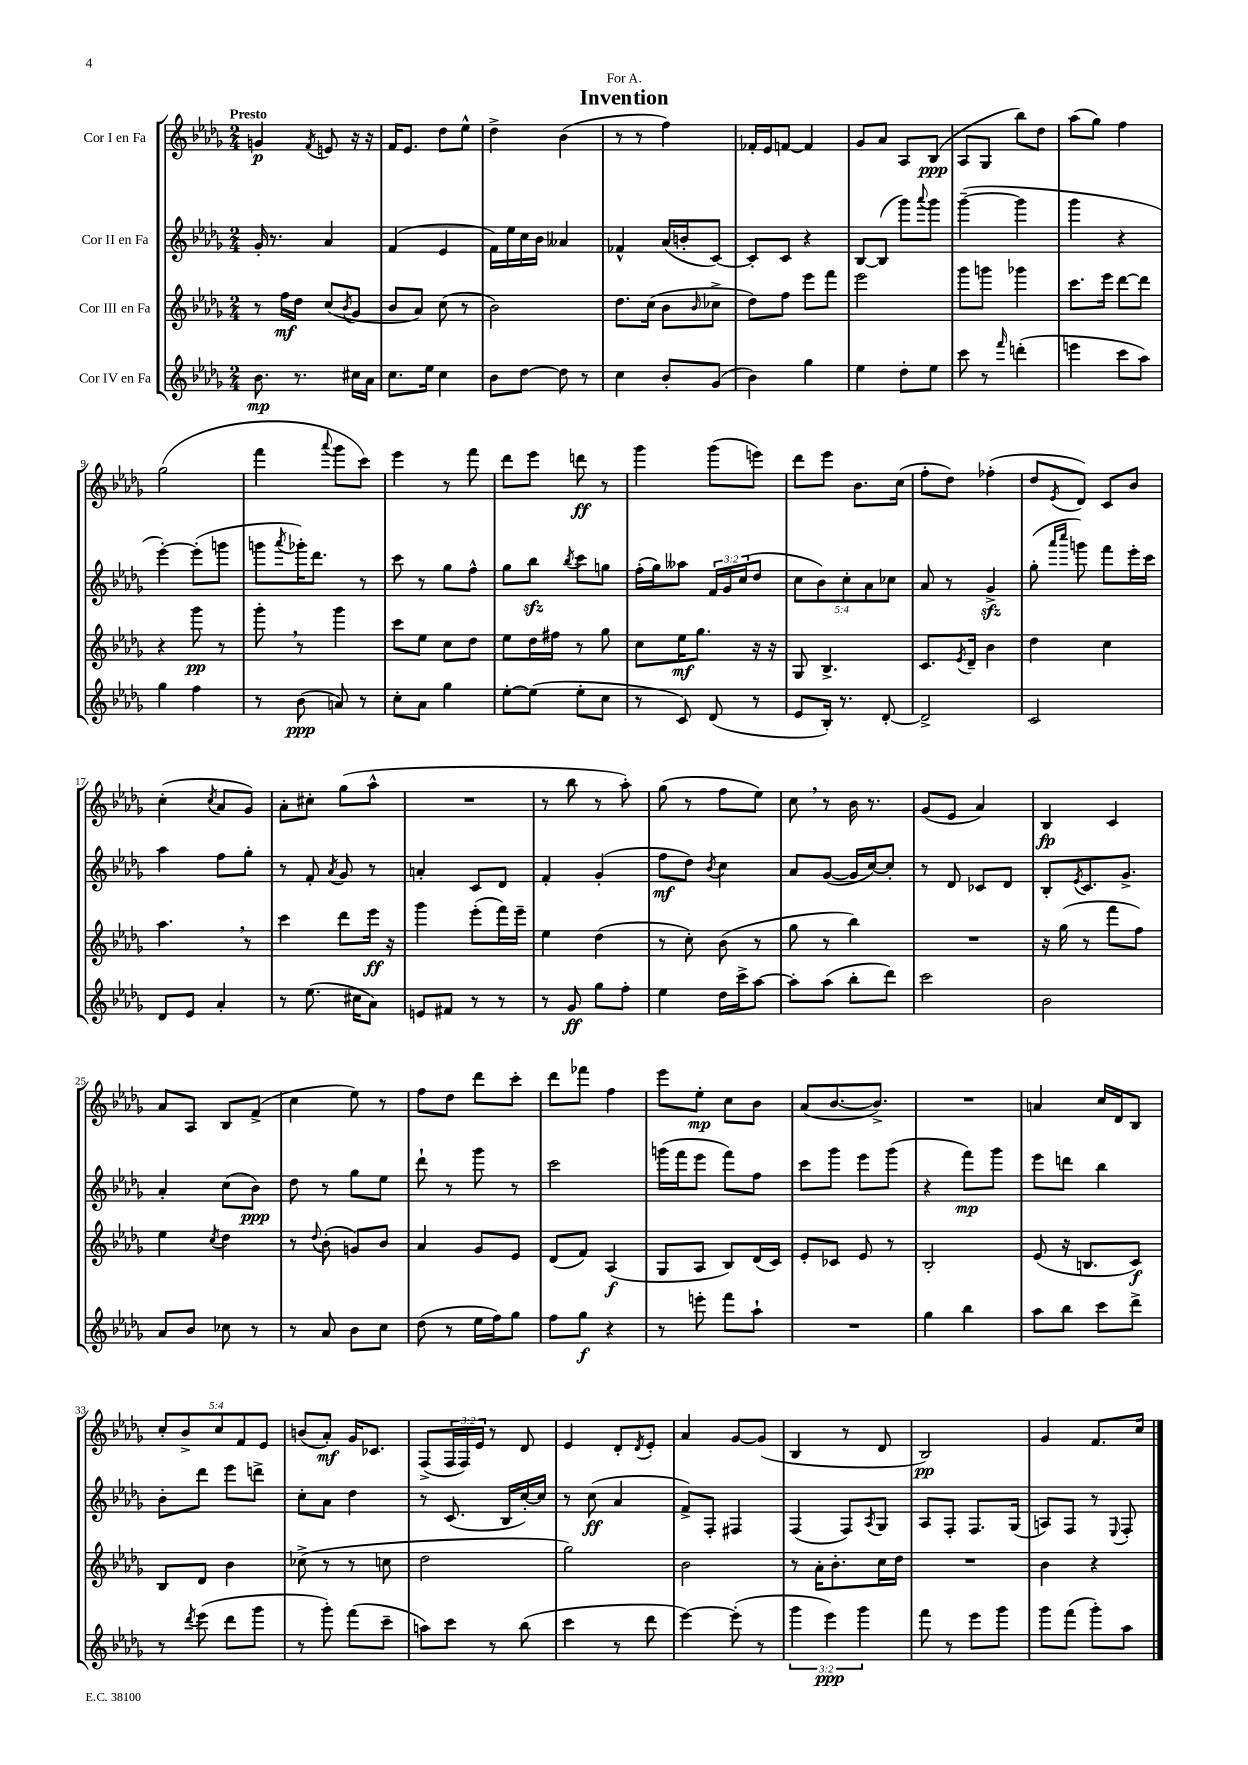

**kern	**kern	**kern	**kern
*staff4	*staff3	*staff2	*staff1
*clefG2	*clefG2	*clefG2	*clefG2
*k[b-e-a-d-g-]	*k[b-e-a-d-g-]	*k[b-e-a-d-g-]	*k[b-e-a-d-g-]
*M2/4	*M2/4	*M2/4	*M2/4
8.b-	8r	16g-'	4g
.	.	8.r	.
.	16ff	.	.
8.r	16dd-	.	.
.	.	.	8qf
.	(8cc	4a-	8e
.	8qb-	.	.
16cc#	8g-	.	16r
16a-	.	.	16r
=	=	=	=
8.cc	8b-	(4f	16f
.	.	.	8.e-
.	8a-)	.	.
16ee-	.	.	.
4cc	(8cc	4e-	8dd-
.	8r	.	8ee-^^
=	=	=	=
8b-	2b-)	16f)	4dd-^
.	.	16ee-	.
[8dd-	.	16cc	.
.	.	16b-	.
8dd-]	.	4a--	(4b-
8r	.	.	.
=	=	=	=
4cc	8.dd-	4f-^^	8r
.	.	.	8r
.	(16cc	.	.
8b-'	8b-	(16a-	4ff)
.	.	16b'	.
.	16qqb-	.	.
(8g-	8cc-^	[8c)	.
=	=	=	=
4b-)	8dd-)	8c']	16f-'
.	.	.	16e-
.	8ff	8c	[8f
4gg-	8eee-	4r	4f]
.	8fff	.	.
=	=	=	=
4ee-	2eee-	[8B-	8g-
.	.	(8B-]	8a-
8dd-'	.	8ggg-)	8A-
.	.	8qqaaa-	.
8ee-	.	8ggg-	(8B-
=	=	=	=
8ccc	8ggg-	([4ggg-~	8A-
8r	8ggg	.	8G-
16qqfff	.	.	.
(4ddd'	4ggg-	4ggg-]	8bb-)
.	.	.	8dd-
=	=	=	=
4eee	8.ccc	4ggg-	(8aa-
.	.	.	8gg-)
.	16eee-	.	.
8ccc	[8ddd-	4r	4ff
8aa-)	8ddd-]	.	.
=	=	=	=
4gg-	4r	[4eee-')	(2gg-
4ff	8ggg-	(8eee-']	.
.	8r	8ggg	.
=	=	=	=
8r	8ggg-'	8ggg	4fff
.	.	8qaaa-	.
(8b-	8r	16ggg-')	.
.	.	8.ddd-	.
.	.	.	8qqaaa-
8a)	4ggg-	.	8ggg-
8r	.	8r	8ccc)
=	=	=	=
8cc'	8ccc	8ccc	4eee-
8a-	8ee-	8r	.
4gg-	8cc	8gg-	8r
.	8dd-	8ff^^	8fff
=	=	=	=
[8ee-'	8ee-	8gg-	8ddd-
(8ee-]	16dd-	8bb-	8eee-
.	16ff#	.	.
.	.	8qbb-	.
8ee-'	8r	8ccc	8ddd
8cc	8gg-	8gg	8r
=	=	=	=
8r	8cc	(16ff'	4ggg-
.	.	16gg-)	.
8c)	16ee-	8aa--	.
.	8.gg-	.	.
(8d-	.	24f	(8ggg-
.	.	24g-	.
.	.	(24cc	.
8r	16r	8dd-	8eee)
.	16r	.	.
=	=	=	=
8e-	8G-	10cc	8ddd-
.	.	10b-)	.
16B-')	4.B-^	.	8eee-
8.r	.	.	.
.	.	10cc'	.
.	.	.	8.b-
.	.	10a-	.
[8d-'	.	.	.
.	.	10cc-	.
.	.	.	(16cc
=	=	=	=
2d-^]	8.c	8a-	8ff'
.	.	8r	8dd-)
.	8qe-	.	.
.	16d-~	.	.
.	4b-	4g-^	(4ff-'
=	=	=	=
2c	4dd-	(8gg-'	8dd-
.	.	16qqaaa-	.
.	.	16qqcccc	8qe-
.	.	8ggg)	8d-)
.	4cc	8fff	8c
.	.	16eee-'	8b-
.	.	16ccc	.
=	=	=	=
8d-	4.aa-	4aa-	(4cc'
8e-	.	.	.
.	.	.	8qcc
4a-'	.	8ff	8a-
.	8r	8gg-'	8g-)
=	=	=	=
8r	4ccc	8r	8a-'
(8.ee-	.	8f'	8cc#'
.	.	8qa-	.
.	8ddd-	8g-	(8gg-
16cc#	.	.	.
8a-)	16eee-	8r	8aa-^^
.	16r	.	.
=	=	=	=
8e	4ggg-	4a'	2r
8f#	.	.	.
8r	(8eee-'	8c	.
8r	16fff)	8d-	.
.	16eee-~	.	.
=	=	=	=
8r	4ee-	4f'	8r
8g-	.	.	8bb-
8gg-	(4dd-	(4g-'	8r
8ff'	.	.	8aa-')
=	=	=	=
4ee-	8r	8ff	(8gg-
.	8cc')	8dd-)	8r
.	.	8qb-	.
16dd-	(8b-	4cc	8ff
16ccc^	.	.	.
[8aa-	8r	.	8ee-)
=	=	=	=
8aa-']	8gg-	8a-	8cc
(8aa-	8r	([8g-	8r
8bb-'	4bb-)	16g-]	16b-
.	.	[16cc)	8.r
8ddd-)	.	8cc']	.
=	=	=	=
2ccc	2r	8r	(8g-
.	.	8d-	8e-
.	.	8c-	4a-)
.	.	8d-	.
=	=	=	=
2b-	16r	8B-'	4B-
.	(16gg-	.	.
.	.	8qe-	.
.	8r	8.c	.
.	8fff	.	4c
.	.	8.g-^	.
.	8ff)	.	.
=	=	=	=
8a-	4ee-	4a-'	8a-
8b-	.	.	8A-
.	8qcc	.	.
8cc-	4dd-	(8cc	8B-
8r	.	8b-)	(8f^
=	=	=	=
8r	8r	8dd-	4cc
.	8qqdd-	.	.
8a-	(8b-'	8r	.
8b-	8g)	8gg-	8ee-)
8cc	8b-	8ee-	8r
=	=	=	=
(8dd-	4a-	8ddd-`	8ff
8r	.	8r	8dd-
16ee-	8g-	8ggg-	8ddd-
16ff)	.	.	.
8gg-	8e-	8r	8ccc'
=	=	=	=
8ff	(8d-	2ccc	8ddd-
8gg-	8f)	.	8fff-
4r	(4A-	.	4ff
=	=	=	=
8r	8G-	(16ggg	8eee-
.	.	16fff	.
8eee'	8A-	8eee-	8ee-'
8fff	8B-)	8fff)	8cc
8aa-`	(16d-	8ff	8b-
.	16c)	.	.
=	=	=	=
2r	8e-'	8ccc	(8a-
.	8c-	8ggg-	[8.b-
.	8e-	8eee-	.
.	.	.	8.b-^])
.	8r	(8ggg-	.
=	=	=	=
4gg-	2B-'	4r	2r
4bb-	.	8fff)	.
.	.	8ggg-	.
=	=	=	=
8aa-	(8e-	8eee-	4a
8bb-	16r	8ddd	.
.	8.B	.	.
8ccc	.	4bb-	16cc
.	.	.	16d-
8ddd-^	8c)	.	8B-
=	=	=	=
8r	8B-	8b-'	10cc'
.	.	.	10b-^
8qddd-	.	.	.
(8eee-	8d-	8ddd-	.
.	.	.	10cc
8ddd-	4b-	8eee-	.
.	.	.	10f
8ggg-	.	8ddd^	.
.	.	.	10e-
=	=	=	=
8r	(8cc-^	8cc'	(8b
8ggg-')	8r	8a-	8a-')
(8fff	8r	4dd-	16g-
.	.	.	8.c-
8ccc~	8cc	.	.
=	=	=	=
8aa)	2dd-	8r	(8F^
8ccc	.	(8.c	24F
.	.	.	24F)
.	.	.	24e-
8r	.	.	8r
.	.	16B-	.
(8bb-	.	[16cc')	8d-
.	.	16cc]	.
=	=	=	=
4ccc	2gg-)	8r	4e-
.	.	(8cc	.
8r	.	4a-	8d-'
.	.	.	8qd-
8ddd-	.	.	8e-'
=	=	=	=
[4eee-)	2b-	8f^)	4a-
.	.	8F'	.
(8eee-']	.	4F#	[8g-
8r	.	.	(8g-]
=	=	=	=
6ggg-	8r	(4F	4B-
.	16a-'	.	.
6eee-)	.	.	.
.	8.b-'	.	.
.	.	8F)	8r
6ggg-	.	.	.
.	.	8qA-	.
.	16cc	8G-	8d-
.	16dd-	.	.
=	=	=	=
8fff	2r	8A-	2B-)
8r	.	8F'	.
8eee-	.	8.F	.
8ggg-	.	.	.
.	.	(16G-	.
=	=	=	=
8ggg-	4b-	8A)	4g-
(8fff	.	8F	.
8ggg-')	4r	8r	8.f
.	.	8qqE-	.
8aa-	.	8F'	.
.	.	.	16cc
==	==	==	==
*-	*-	*-	*-
